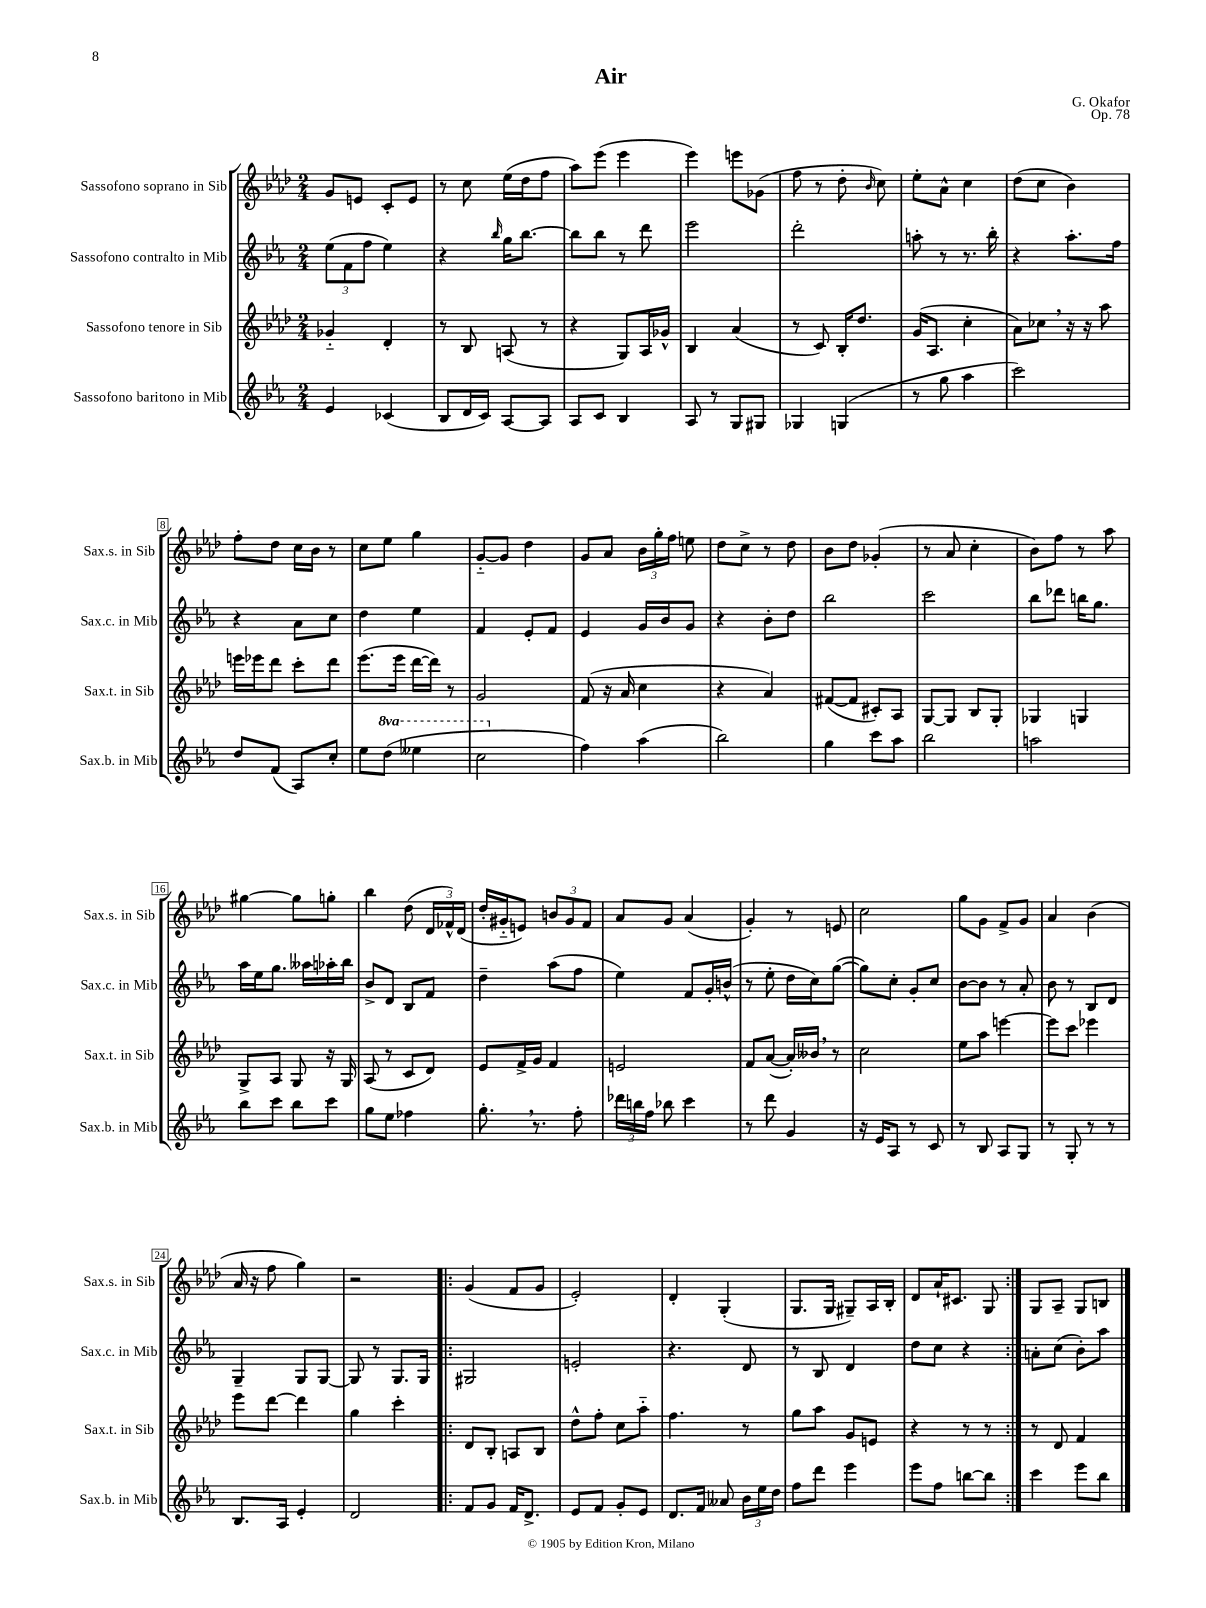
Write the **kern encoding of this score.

**kern	**kern	**kern	**kern
*staff4	*staff3	*staff2	*staff1
*clefG2	*clefG2	*clefG2	*clefG2
*k[b-e-a-]	*k[b-e-a-d-]	*k[b-e-a-]	*k[b-e-a-d-]
*M2/4	*M2/4	*M2/4	*M2/4
4e-	4g-'~	(12ee-	8g
.	.	12f	.
.	.	.	8e
.	.	12ff	.
(4c-	4d-'	4ee-)	8c'
.	.	.	8e
=	=	=	=
8B-	8r	4r	8r
16d	8B-	.	8cc
16c)	.	.	.
.	.	16qqbb-	.
[8A-	(8A	16gg	(16ee-
.	.	[8.bb-	16dd-
8A-]	8r	.	8ff
=	=	=	=
8A-	4r	8bb-]	8aa-)
8c	.	8bb-	(8eee-
4B-	8G)	8r	4eee-
.	16A-	8ddd	.
.	16g-^^	.	.
=	=	=	=
8A-	4B-	2eee-	4eee-)
8r	.	.	.
8G	(4a-	.	8eee
8G#	.	.	(8g-
=	=	=	=
4G-	8r	2ddd'	8ff
.	8c)	.	8r
(4G	16B-'	.	8dd-'
.	8.dd-	.	.
.	.	.	16qqb-
.	.	.	8cc)
=	=	=	=
8r	(16g	8aa'	8ee-'
.	8.A-	.	.
8gg	.	8r	8a-^^
4aa-	4cc'	8.r	4cc
.	.	16bb-'	.
=	=	=	=
2ccc)	8a-)	4r	(8dd-
.	8cc-	.	8cc
.	16r	8.aa-'	4b-)
.	16r	.	.
.	8aa-	.	.
.	.	16ff	.
=	=	=	=
8dd	16eee	4r	8ff'
.	16eee-	.	.
(8f	8ddd-	.	8dd-
8A-)	8ccc'	8a-	16cc
.	.	.	16b-
8cc'	8ddd-	8cc	8r
=	=	=	=
8ee-	(8.eee-	4dd	8cc
(8ddd	.	.	8ee-
.	16eee-	.	.
4eee--	[16ddd-	4ee-	4gg
.	16ddd-])	.	.
.	8r	.	.
=	=	=	=
2ccc	2g	4f	[8g'~
.	.	.	8g]
.	.	8e-'	4dd-
.	.	8f	.
=	=	=	=
4ff)	(8f	4e-	8g
.	16r	.	8a-
.	16a-	.	.
(4aa-	4cc	16g	24b-
.	.	.	24gg'
.	.	16b-	.
.	.	.	24ff
.	.	8g	8ee
=	=	=	=
2bb-)	4r	4r	8dd-
.	.	.	8cc^
.	4a-)	8b-'	8r
.	.	8dd	8dd-
=	=	=	=
4gg	([8f#	2bb-	8b-
.	8f#]	.	8dd-
8ccc	8c#')	.	(4g-'
8aa-	8A-	.	.
=	=	=	=
2bb-	[8G	2ccc	8r
.	8G]	.	8a-
.	8B-	.	4cc'
.	8G'	.	.
=	=	=	=
2aa	4G-	8bb-	8b-)
.	.	8ddd-	8ff
.	4G	16bb	8r
.	.	8.gg	.
.	.	.	8aa-
=	=	=	=
8bb-	8G^	16aa-	[4gg#
.	.	16ee-	.
8ccc	8A-	8.gg	.
8bb-	8G	.	8gg#]
.	.	16aa--	.
8ccc	16r	16aa-'	8gg'
.	16G	16bb-	.
=	=	=	=
8gg	(8A-	8b-^	4bb-
8ee-	8r	8d	.
4ff-	8c	8B-	(8dd-
.	8d-)	8f	24d-
.	.	.	24f-^^)
.	.	.	(24d-
=	=	=	=
8.gg'	8e-	4dd~	16dd-'
.	.	.	16g#'~
.	16f^	.	8e)
8.r	16g	.	.
.	4f	(8aa-	12b
.	.	.	12g#
8ff'	.	8ff	.
.	.	.	12f
=	=	=	=
24ddd-	2e	4ee-)	8a-
24bb	.	.	.
24ff	.	.	.
8bb-	.	.	8g
4ccc	.	8f	(4a-
.	.	16g'	.
.	.	(16b^^	.
=	=	=	=
8r	8f	8r	4g')
8ddd	([8a-	8ee-'	.
4g	16a-'])	16dd	8r
.	16b--	16cc)	.
.	8r	([8gg	8e
=	=	=	=
16r	2cc	8gg])	2cc
16e-	.	.	.
8A-	.	8cc'	.
8r	.	8g'	.
8c	.	8cc	.
=	=	=	=
8r	8ee-	[8b-	8gg
8B-	8aa-	8b-]	8g
8A-	[4eee	8r	8f^
8G	.	8a-'	8g
=	=	=	=
8r	8eee]	8b-	4a-
8G'	8ccc	8r	.
8r	4eee-	8B-	(4b-
8r	.	8d	.
=	=	=	=
8.B-	8eee-	4G~	16a-
.	.	.	16r
.	[8ddd-	.	8ff
16A-	.	.	.
4e-'	4ddd-]	8G	4gg)
.	.	[8G	.
=	=	=	=
2d	4gg	8G]	2r
.	.	8r	.
.	4ccc'	8.G	.
.	.	16G	.
=!|:	=!|:	=!|:	=!|:
8f	8d-	2G#	(4g
8g	8B-'	.	.
16f	8A	.	8f
8.d^	.	.	.
.	8B-	.	8g
=	=	=	=
8e-	8dd-^^	2e'	2e-')
8f	8ff'	.	.
8g'	8cc	.	.
8e-	8aa-'~	.	.
=	=	=	=
8.d	4.ff	4.r	4d-'
16f	.	.	.
8a--	.	.	(4G'
24b-	8r	8d	.
24ee-	.	.	.
24dd	.	.	.
=	=	=	=
8ff	8gg	8r	8.G
8ddd	8aa-	8B-	.
.	.	.	16G
4eee-	8g	4d	8G#~)
.	8e	.	16A-
.	.	.	16B-'
=	=	=	=
8eee-	4r	8dd	8d-
8ff	.	8cc	16a-`
.	.	.	8.c#
[8bb	8r	4r	.
8bb]	8r	.	8G
=:|!	=:|!	=:|!	=:|!
4ccc	8r	8a'	8G
.	8d-	(8cc	8A-~
8eee-	4f	8b-')	8G
8bb-	.	8aa-	8B
==	==	==	==
*-	*-	*-	*-
